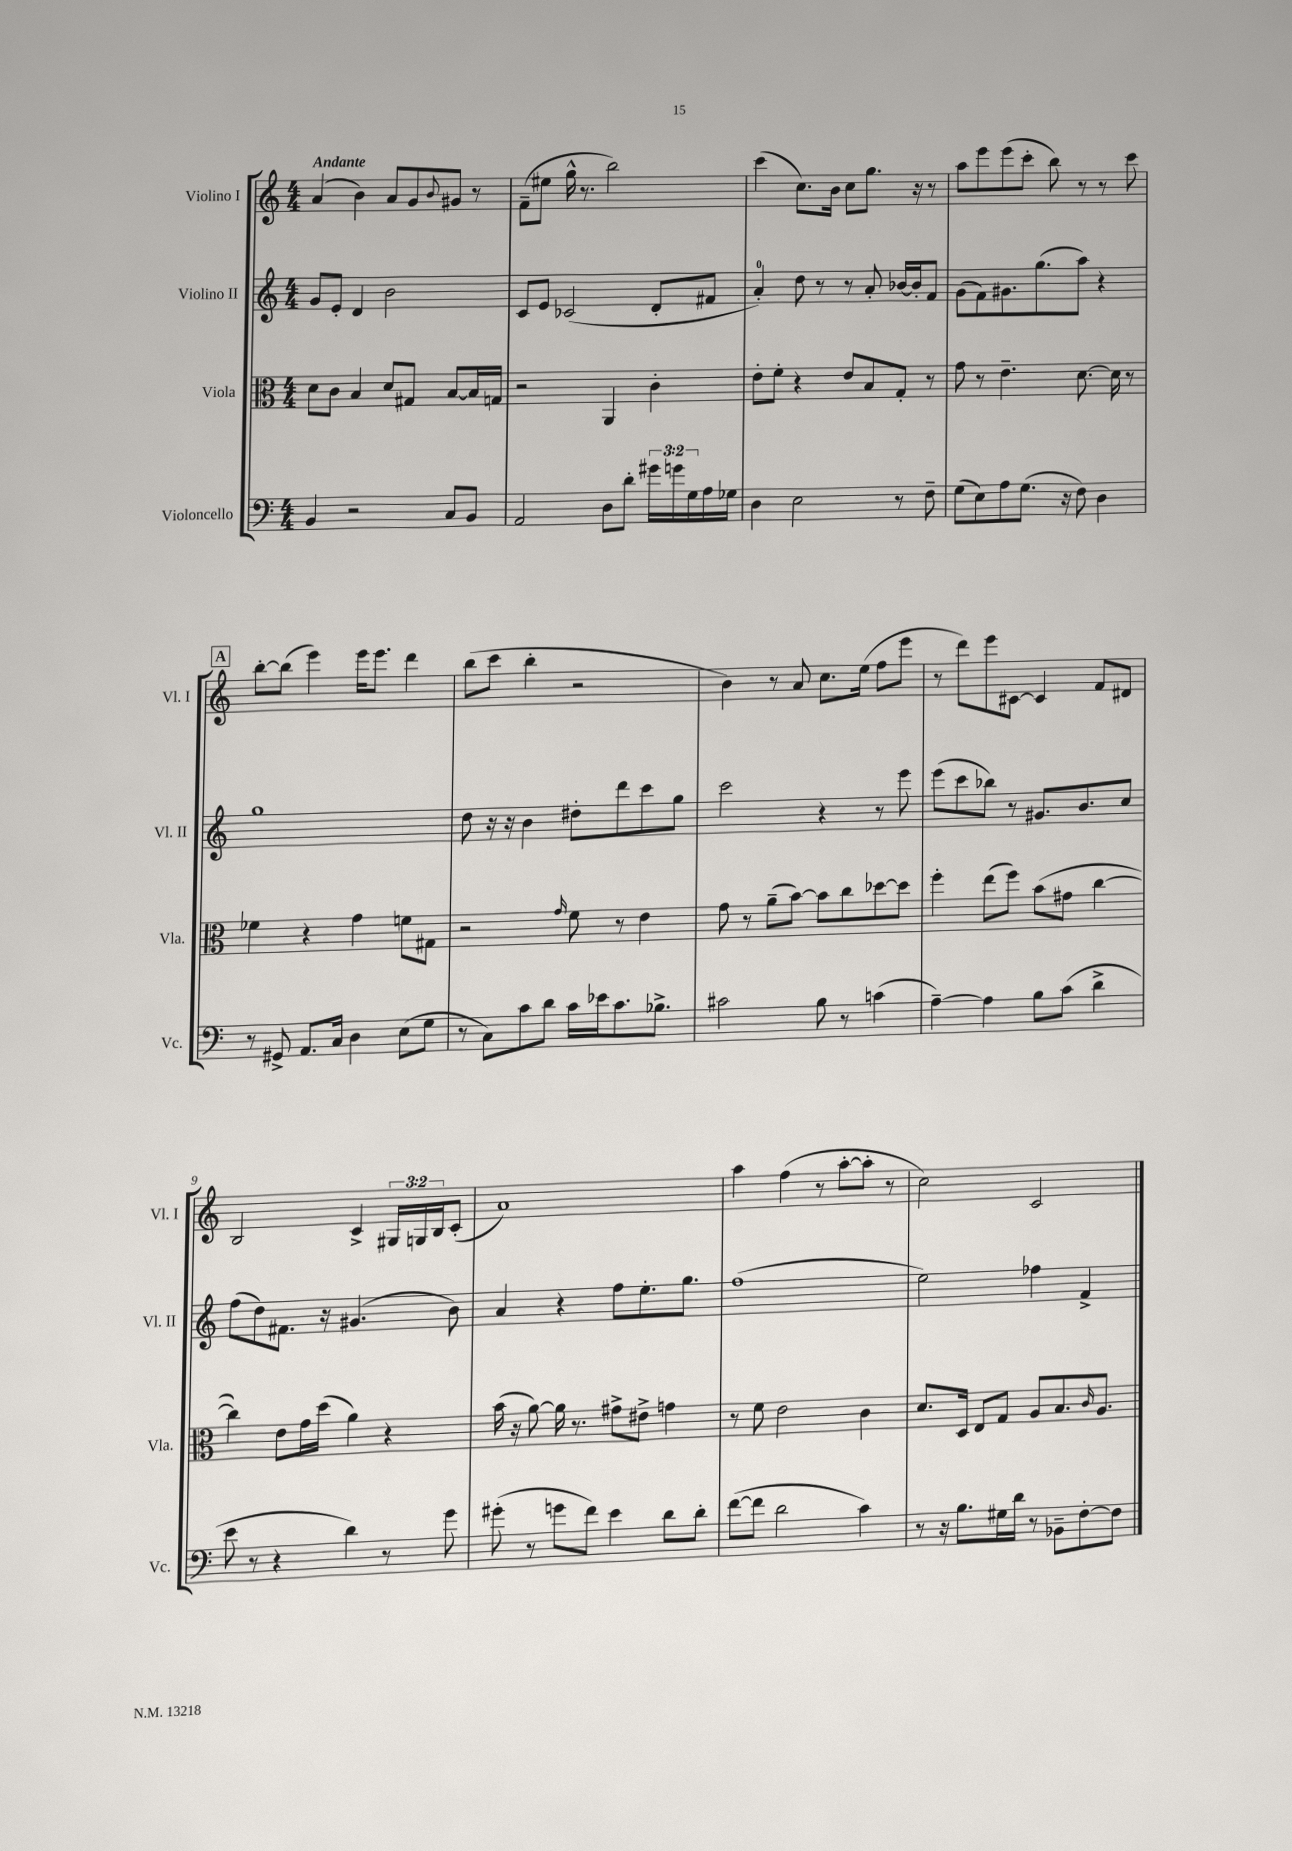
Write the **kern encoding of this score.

**kern	**kern	**kern	**kern
*part4	*part3	*part2	*part1
*staff4	*staff3	*staff2	*staff1
*I"Violoncello	*I"Viola	*I"Violino II	*I"Violino I
*I'Vc.	*I'Vla.	*I'Vl. II	*I'Vl. I
*clefF4	*clefC3	*clefG2	*clefG2
*k[]	*k[]	*k[]	*k[]
*M4/4	*M4/4	*M4/4	*M4/4
=1	=1	=1	=1
!	!	!	!LO:TX:a:B:t=Andante
4BB/	8d\L	8g/L	(4a/
.	8c\J	8e'/J	.
2r	4B/	4d/	4b\)
.	8d/L	2b\	8a/L
.	8G#X/J	.	8g/
.	.	.	8qqb/
8C/L	[8B/L	.	8g#X/J
8BB/J	16B/L]	.	8r
.	16Gn/JJ	.	.
=2	=2	=2	=2
2AA/	2r	8c/L	(8f~\L
.	.	8e/J	8ee#X\J
.	.	(2c-X/	16gg^^\
.	.	.	8.r
8D\L	4AA/	.	2bb\)
8d'\J	.	.	.
24g#X\LL	4c'\	8d'/L	.
24gn\	.	.	.
24G\	.	.	.
16A\	.	8f#X/J	.
16G-X\JJ	.	.	.
=3	=3	=3	=3
4D\	8e'\L	4a'/)	(4ccc\
.	8f'\J	.	.
2E\	4r	8dd\	8.cc\L)
.	.	8r	.
.	.	.	16b\Jk
.	8e/L	8r	8cc\L
.	8B/	8a'/	8.gg\J
8r	8G'/J	[16b-X/LL	.
.	.	16b-'/J]	16r
8F~\	8r	8f/J	8r
=4	=4	=4	=4
(8G\L	8g\	(8g\L	8aa\L
8E\)	8r	8f\)	8eee\
8A\	4.e~\	8.g#X\	(8eee\
(8.G\J	.	.	8ccc'\J
.	.	(8.gg\	.
.	.	.	8bb\)
16r	.	.	.
8F\)	[8.d\	8aa\J)	8r
4D\	.	4r	8r
.	16d\]	.	.
.	8r	.	8ccc\
!!LO:LB:g=z
!!LO:REH:place=s1:t=A
=5	=5	=5	=5
8r	4f-X\	1gg	[8bb'\L
8GG#X^/	.	.	(8bb\J]
8.AA/L	4r	.	4eee\)
16C/Jk	.	.	.
4D\	4g\	.	16eee\KL
.	.	.	8.eee\J
(8E\L	8fn\L	.	4ddd\
8G\J	8G#X\J	.	.
=6	=6	=6	=6
8r	2r	8dd\	(8bb\L
8C\L)	.	16r	8ccc\J
.	.	16r	.
8c\	.	4b\	4bb'\
8d\J	.	.	.
.	16qqg/	.	.
16c\LL	8f\	8dd#X'\L	2r
16e-X\J	.	.	.
8.c\	8r	8ddd\	.
.	4e\	8ccc\	.
8.B-X^\J	.	.	.
.	.	8gg\J	.
=7	=7	=7	=7
2c#X\	8g\	2ccc\	4b\)
.	8r	.	.
.	(8a~\L	.	8r
.	[8b\J)	.	8a/
8B\	8b\L]	4r	8.cc\L
8r	8cc\	.	.
.	.	.	(16ee\Jk
(4cn\	[8dd-X\	8r	8ff\L
.	8dd-\J]	8eee\	8eee\J
=8	=8	=8	=8
[4A~\)	4ff'\	(8eee\L	8r
.	.	8ccc\	8ddd\L)
4A\]	(8ee\L	8bb-X\J)	8eee\
.	8ff\J)	8r	[8c#X\J
8B\L	(8b\L	8.g#X/L	4c#/]
(8c\J	8g#X\J	.	.
.	.	8.b/	.
4d^\	[4cc\	.	8f/L
.	.	8cc/J	8d#X/J
!!LO:LB:g=z
=9	=9	=9	=9
8e\	4cc\])	(8ff\L	2B/
8r	.	8dd\)	.
4r	8e\L	8.f#X\J	.
.	16g\L	.	.
.	(16dd\JJ	16r	.
4d\)	4a\)	(4.g#X/	4c^/
8r	4r	.	24G#X/LL
.	.	.	24Gn/
.	.	.	24B/J
8g\	.	8b\)	(8c'/J
=10	=10	=10	=10
(8g#X'\	(16b\	4a/	1a)
.	16r	.	.
8r	[8a\)	.	.
8gn\L	16a\]	4r	.
.	8.r	.	.
8f\J)	.	.	.
4e\	8g#X^\L	8ff\L	.
.	8e#X^\J	8.ee'\	.
8d\L	4gn\	.	.
.	.	8.gg\J	.
8d'\J	.	.	.
=11	=11	=11	=11
([8f\L	8r	(1ff	4aa\
8f\J]	8f\	.	.
2d\	2e\	.	(4ff\
.	.	.	8r
.	.	.	[8aa'\L
4c\)	4c\	.	8aa'\J]
.	.	.	8r
=12	=12	=12	=12
8r	8.d/L	2ee\)	2cc\)
16r	.	.	.
8.B\L	16D/Jk	.	.
.	8E/L	.	.
16G#X\L	8G/J	.	.
16d\JJ	.	.	.
8r	8A/L	4ff-X\	2c/
8BB-X~\L	8.B/	.	.
[8F'\	.	4f^/	.
.	16qqc/	.	.
.	8.A/J	.	.
8F\J]	.	.	.
==	==	==	==
*-	*-	*-	*-
